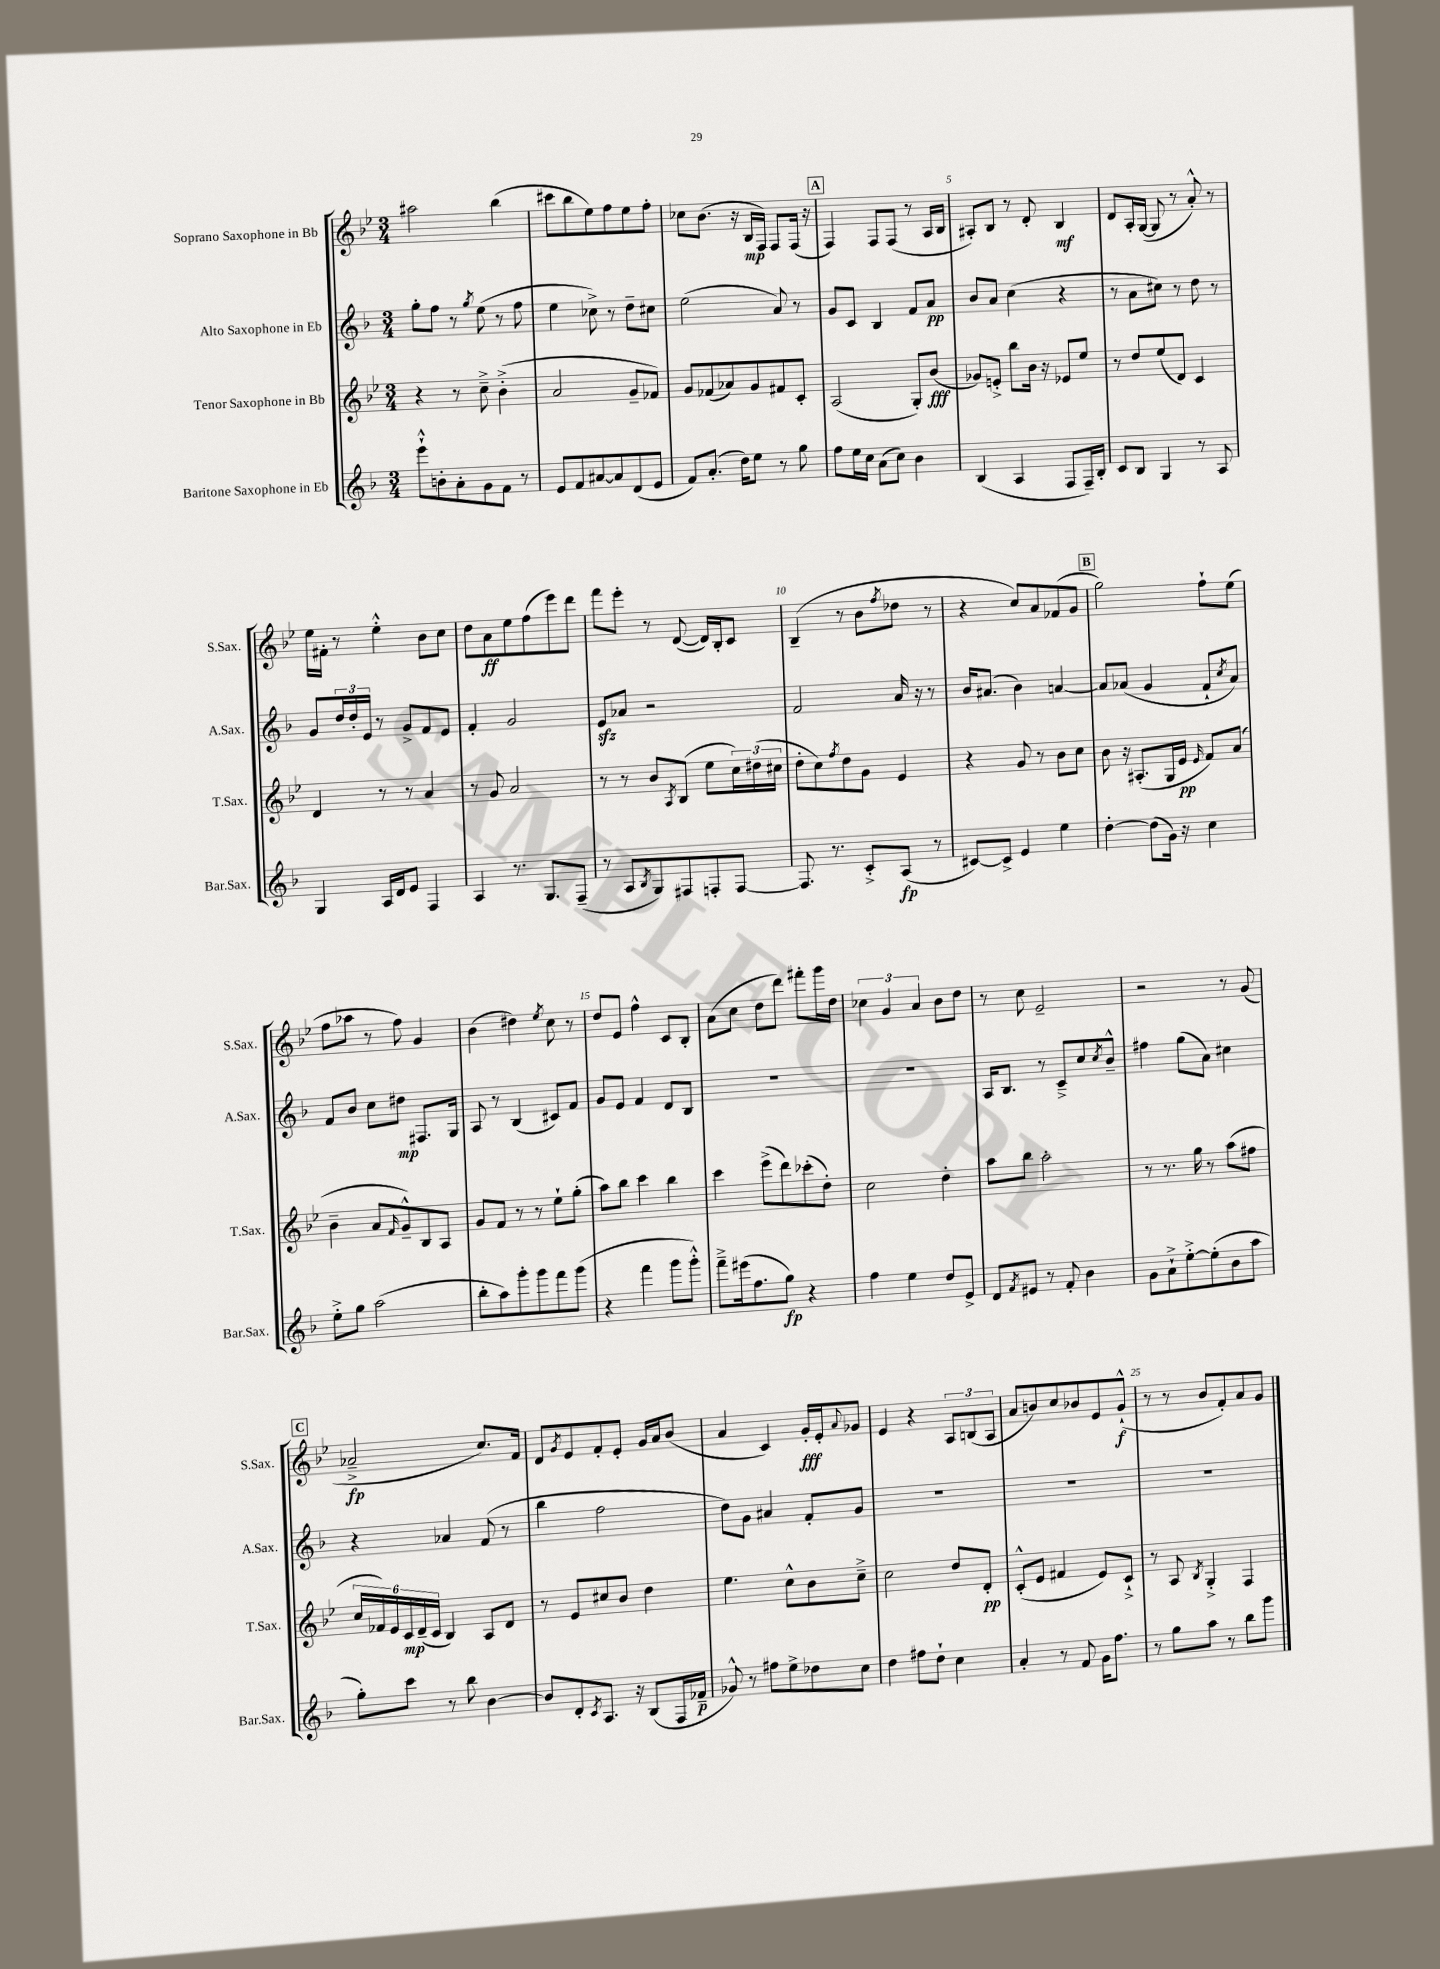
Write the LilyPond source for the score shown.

<<
\new StaffGroup <<
\new Staff = "s0" \with { instrumentName = "Soprano Saxophone in Bb" shortInstrumentName = "S.Sax." } {
    \clef treble \key bes \major \numericTimeSignature \time 3/4
    ais''2 bes''4( |
    cis'''8 bes''8 ees''8) f''8 ees''8 f''8-. |
    ces''8 bes'8.( r16 bes16\mp f16) f8 f16( r16 |
    \mark \markup { \box "A" } f4) f8 f8( r8 a16 bes16 |
    ais8-.) bes8 r8 d'8-. bes4\mf |
    d'8 a16-. g16~( g8 r8 a'8-.-^) r8 |
    ees''16 fis'16-. r8 ees''4-.-^ bes'8 c''8 |
    d''8 a'8\ff ees''8 f''8( ees'''8) d'''8 |
    f'''8 ees'''8-. r8 d'8~( d'16) bes16-. c'8 |
    bes4--( r8 bes'8 \acciaccatura { f''8 } des''8 r8 |
    r4 c''8) a'8 fes'8( g'8 |
    \mark \markup { \box "B" } g''2) f''8-! ees''8( |
    f''8 aes''8 r8 f''8) g'4 |
    bes'4( dis''4) \acciaccatura { ees''8 } c''8 r8 |
    d''8 ees'8 f''4-^ c'8 bes8-. |
    a'8( c''8 d''8 d'''8) fis'''8-. g'''16 d''16 |
    \tuplet 3/2 { ces''4 g'4 a'4 } bes'8 d''8 |
    r8 c''8 ees'2-- |
    r2 r8 g'8( |
    \mark \markup { \box "C" } aes'2--->\fp c''8.) f'16 |
    d'8 \acciaccatura { g'8 } ees'8 f'8-. ees'8-. g'16 a'16 bes'8( |
    a'4 c'4) g'16-.\fff ees'16-. \appoggiatura { a'8 } ges'8 |
    ees'4 r4 \tuplet 3/2 { a8 b8( a8 } |
    a'8 b'8) c''8 bes'8 ees'8 g'8-!-^\f( |
    r8 r8 bes'8 f'8-.) a'8 g'8 \bar "|." |
}
\new Staff = "s1" \with { instrumentName = "Alto Saxophone in Eb" shortInstrumentName = "A.Sax." } {
    \clef treble \key f \major \numericTimeSignature \time 3/4
    g''8-. f''8 r8 \acciaccatura { g''8 } e''8( r8 f''8 |
    e''4 ces''8->) r8 d''8-- cis''8 |
    e''2( a'8) r8 |
    \mark \markup { \box "A" } g'8 c'8 bes4 f'8 a'8\pp |
    bes'8 a'8 c''4( r4 |
    r8 a'8 cis''8) r8 d''8 r8 |
    g'8 \tuplet 3/2 { d''16 d''16-. e'16 } r8 g'8-> f'8 e'8 |
    f'4-. g'2 |
    e'8\sfz aes'8 r2 |
    f'2 a'16 r16 r8 |
    bes'16 ais'8.( bes'4) a'4~ |
    \mark \markup { \box "B" } a'8 aes'8( g'4 f'8-! \acciaccatura { c''8 } aes'8) |
    f'8 bes'8 c''8 dis''8\mp fis8. g16 |
    a8 r8 bes4( cis'8) f'8 |
    g'8 e'8 f'4 d'8 bes8 |
    R2. |
    R2. |
    a16 bes8. r8 c'8---> c''8 \acciaccatura { c''8 } bes'8---^ |
    fis''4 g''8( a'8) cis''4 |
    \mark \markup { \box "C" } r4 aes'4 f'8( r8 |
    bes''4 f''2 |
    d''8) g'8 ais'4 f'8-. g'8 |
    R2. |
    R2. |
    R2. \bar "|." |
}
\new Staff = "s2" \with { instrumentName = "Tenor Saxophone in Bb" shortInstrumentName = "T.Sax." } {
    \clef treble \key bes \major \numericTimeSignature \time 3/4
    r4 r8 c''8---> bes'4-.->( |
    a'2 g'8-- fes'8) |
    g'8 fes'8( aes'8) g'8 fis'8 c'8-. |
    \mark \markup { \box "A" } a2( g8-.) bes'8\fff( |
    ges'8) e'8-.-> bes''8 bes'16 r16 ees'8 ees''8 |
    r8 d''8 ees''8( d'8) c'4 |
    d'4 r8 r8 a'4 |
    r8 g'8 a'2 |
    r8 r8 bes'8 \acciaccatura { a8 } bes8( ees''8 \tuplet 3/2 { c''16) dis''16( cis''16 } |
    d''8-. c''8) \acciaccatura { f''8 } d''8 g'8 ees'4 |
    r4 g'8 r8 bes'8 c''8 |
    \mark \markup { \box "B" } bes'8 r16 ais8.-.( g16 ees'16\pp \grace { ees'16 } f'8) a'8( |
    bes'4-- a'8 \grace { f'16 } g'8---^) bes8 a8 |
    g'8 f'8 r8 r8 ees''8-! g''8-.( |
    a''8) bes''8 c'''4 bes''4 |
    c'''4 ees'''8->( d'''8) ces'''8-.( d''8-.) |
    c''2 d''4-. |
    a''8 bes''8 a''2-. |
    r8 r8. g''16 r8 a''8( fis''8 |
    \mark \markup { \box "C" } \tuplet 6/4 { c''16 fes'16) ees'16 c'16\mp d'16--( c'16 } bes4) a8 d'8 |
    r8 ees'8 cis''8 bes'8 d''4 |
    ees''4. c''8-^ bes'8 c''8---> |
    c''2 d''8 d'8-.\pp |
    c'8-.-^( ees'8 fis'4 ees'8) c'8-!-> |
    r8 a8 \acciaccatura { bes8 } g4-.-> f4 \bar "|." |
}
\new Staff = "s3" \with { instrumentName = "Baritone Saxophone in Eb" shortInstrumentName = "Bar.Sax." } {
    \clef treble \key f \major \numericTimeSignature \time 3/4
    e'''8-!-^ b'8-. a'8-. g'8 f'8 r8 |
    e'8 f'8 ais'8~ ais'8 d'8( e'8 |
    f'8) a'8.-.( d''16) e''8 r8 g''8 |
    \mark \markup { \box "A" } f''8 e''16 c''16 a'8( c''8) bes'4 |
    bes4( a4 f8 f16--) bes16-. |
    c'8 bes8 g4 r8 a8 |
    g4 a16 d'16 e'8 f4 |
    a4 r8. g8. f8--( |
    r8 a8 \acciaccatura { bes8 } g8) fis8 f8-. f8~ |
    f8. r8. c'8-.-> a8\fp( r8 |
    cis'8~) cis'8-> e'4 e''4 |
    \mark \markup { \box "B" } d''4~-. d''8( g'16) r16 c''4 |
    e''8-.-> g''8 a''2( |
    bes''8-. a''8) g'''8-. g'''8 f'''8 g'''8( |
    r4 f'''4 g'''8 g'''8-.-^) |
    f'''8---> eis'''16( f''8. g''8\fp) r4 |
    f''4 e''4 d''8 e'8-> |
    d'8 \acciaccatura { f'8 } eis'8 r8 f'8-. bes'4 |
    g'8 a'8-!-> e''8~-.-> e''8-.( bes'8 a''8 |
    \mark \markup { \box "C" } g''8-.) c'''8 r8 bes''8 bes'4~ |
    bes'8 d'8-. \acciaccatura { c'8 } a8. r16 bes8( f16 fes'16--\p |
    ges'8-^) r8 fis''8 e''8-> des''8 c''8 |
    d''4 fis''8 d''8-! c''4 |
    a'4-. r8 f'8 g'16 f''8. |
    r8 g''8 a''8 r8 bes''8 g'''8 \bar "|." |
}
>>
>>
\layout { \context { \Score \override BarNumber.break-visibility = ##(#f #t #t) barNumberVisibility = #(every-nth-bar-number-visible 5) } }
